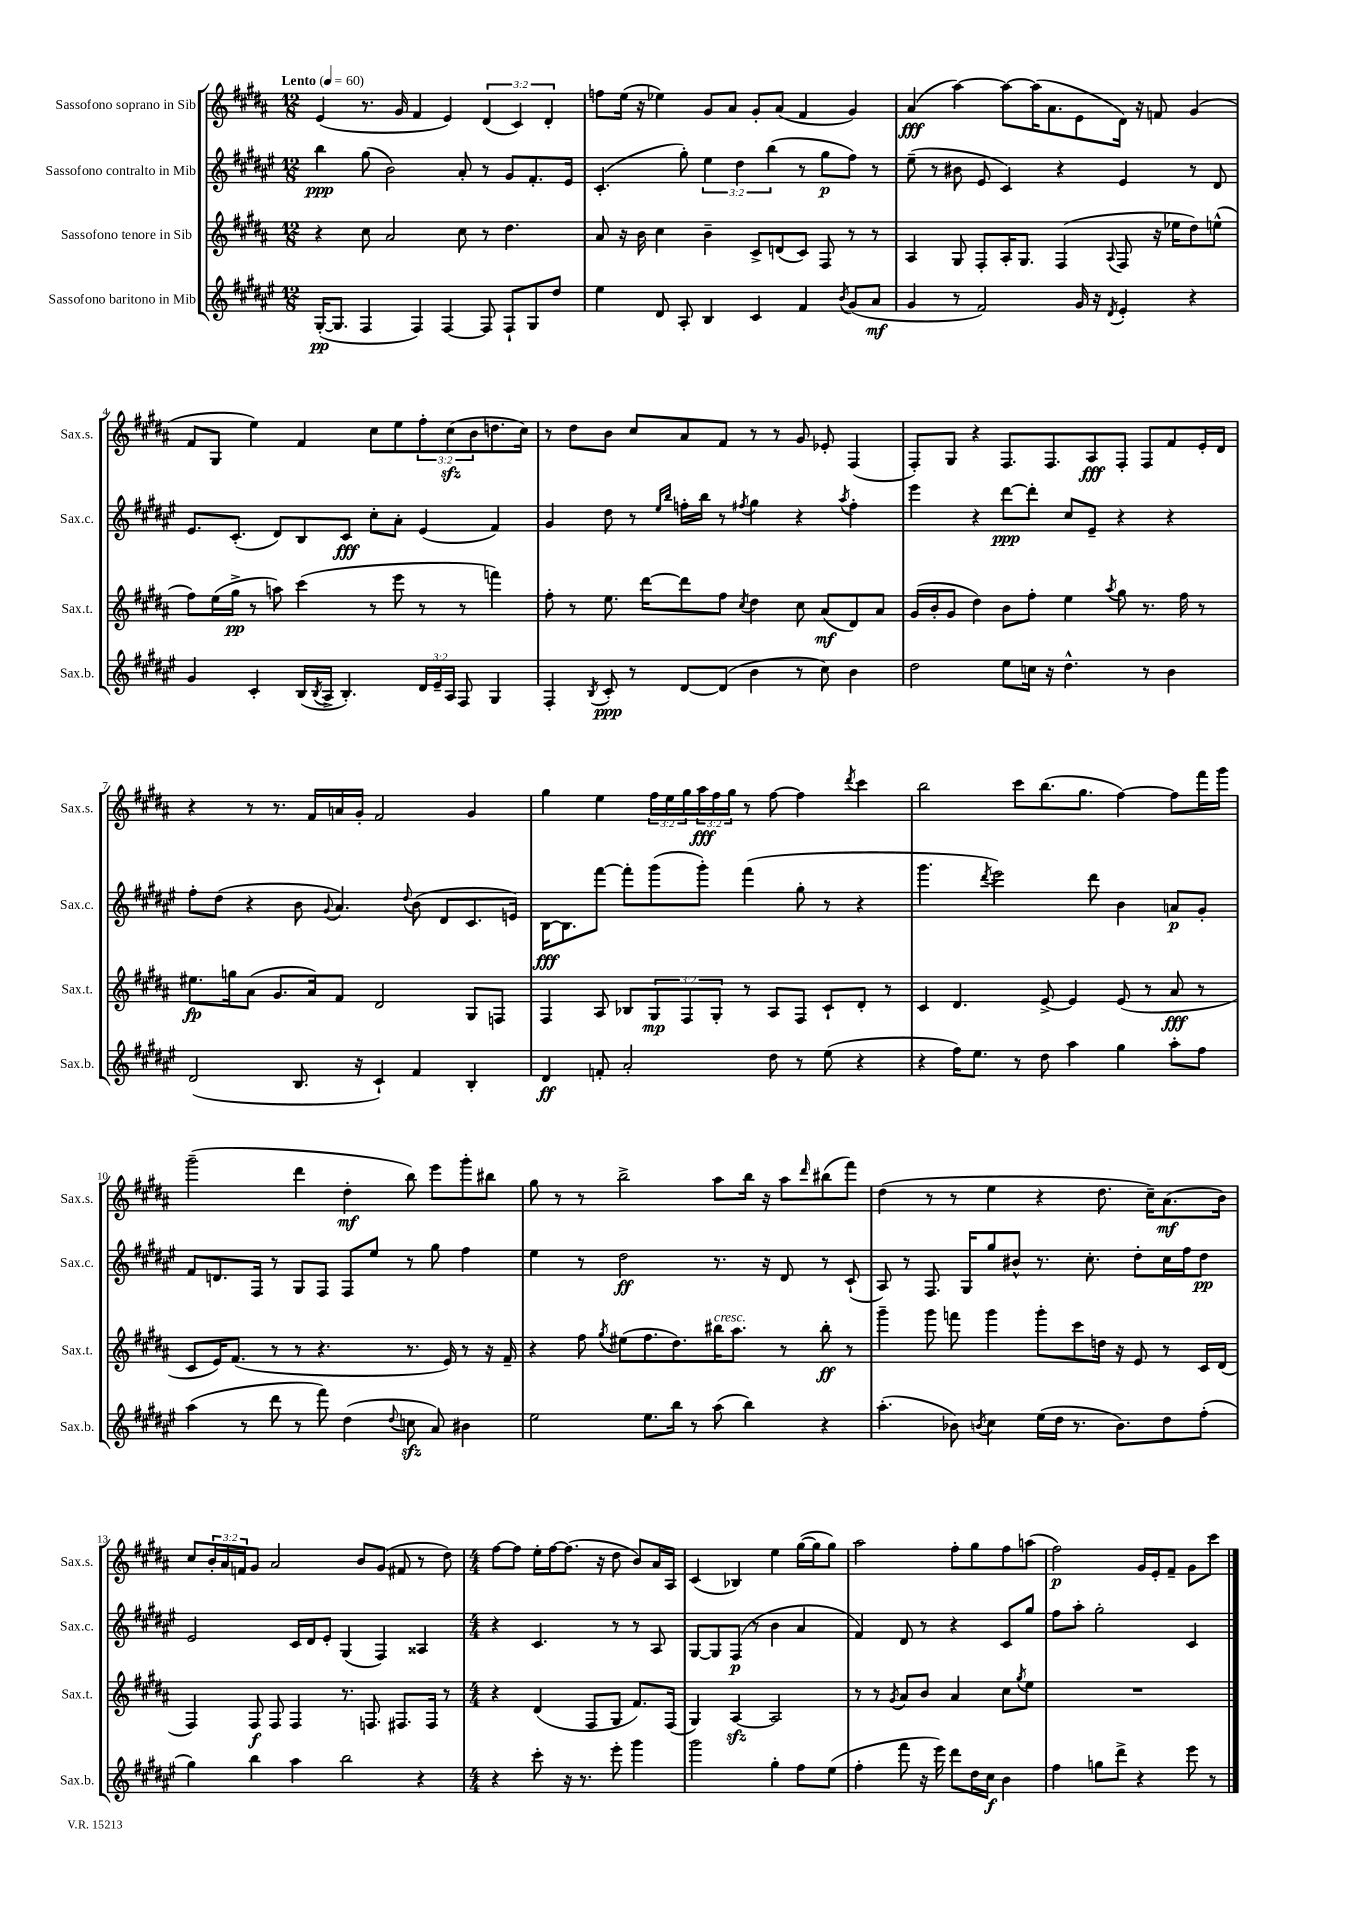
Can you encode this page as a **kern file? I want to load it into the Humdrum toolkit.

**kern	**dynam	**kern	**dynam	**kern	**dynam	**kern	**dynam
*part4	*part4	*part3	*part3	*part2	*part2	*part1	*part1
*staff4	*staff4	*staff3	*staff3	*staff2	*staff2	*staff1	*staff1
*I"Sassofono baritono in Mib	*	*I"Sassofono tenore in Sib	*	*I"Sassofono contralto in Mib	*	*I"Sassofono soprano in Sib	*
*I'Sax.b.	*	*I'Sax.t.	*	*I'Sax.c.	*	*I'Sax.s.	*
*clefG2	*	*clefG2	*	*clefG2	*	*clefG2	*
*k[f#c#g#d#a#e#]	*	*k[f#c#g#d#a#]	*	*k[f#c#g#d#a#e#]	*	*k[f#c#g#d#a#]	*
*M12/8	*	*M12/8	*	*M12/8	*	*M12/8	*
*MM60	*	*MM60	*	*MM60	*	*MM60	*
=1	=1	=1	=1	=1	=1	=1	=1
!	!	!	!	!	!	!LO:TX:a:B:t=Lento	!
([16G#'/KL	pp	4r	.	4bb\	ppp	(4e/	.
8.G#/J]	.	.	.	.	.	.	.
4F#/	.	8cc#\	.	(8gg#\	.	8.r	.
.	.	2a#/	.	2b\)	.	.	.
.	.	.	.	.	.	16g#/	.
4F#/)	.	.	.	.	.	4f#/	.
[4F#/	.	.	.	.	.	4e/)	.
.	.	8cc#\	.	8a#'/	.	.	.
8F#/]	.	8r	.	8r	.	(6d#/	.
8F#`/L	.	4.dd#\	.	8g#/L	.	.	.
.	.	.	.	.	.	6c#/)	.
8G#/	.	.	.	8.f#'/	.	.	.
.	.	.	.	.	.	6d#'/	.
8dd#/J	.	.	.	.	.	.	.
.	.	.	.	16e#/Jk	.	.	.
=2	=2	=2	=2	=2	=2	=2	=2
4ee#\	.	8a#/	.	(4.c#'/	.	8ffn\L	.
.	.	16r	.	.	.	(16ee\Jk	.
.	.	16b\	.	.	.	16r	.
8d#/	.	4cc#\	.	.	.	4ee-X\)	.
8A#'/	.	.	.	8gg#'\)	.	.	.
4B/	.	4b~\	.	6ee#\	.	8g#/L	.
.	.	.	.	.	.	8a#/J	.
.	.	.	.	6dd#\	.	.	.
4c#/	.	8c#^/L	.	.	.	8g#'/L	.
.	.	.	.	(6bb\	.	.	.
.	.	(8dn/	.	.	.	(8a#/J	.
4f#/	.	8c#/J)	.	8r	.	4f#/	.
.	.	8F#/	.	8gg#\L	p	.	.
8qb/	.	.	.	.	.	.	.
(8g#/L	.	8r	.	8ff#\J)	.	4g#/)	.
8a#/J	mf	8r	.	8r	.	.	.
=3	=3	=3	=3	=3	=3	=3	=3
4g#/	.	4A#/	.	(8ee#~\	.	(4a#/	fff
.	.	.	.	8r	.	.	.
8r	.	8G#/	.	8b#X\	.	[4aa#\)	.
2f#/)	.	8F#'/L	.	8e#/	.	.	.
.	.	16A#'/K	.	4c#/)	.	8aa#\L_	.
.	.	8.G#/J	.	.	.	.	.
.	.	.	.	.	.	(16aa#\K]	.
.	.	.	.	.	.	8.a#\	.
.	.	(4F#/	.	4r	.	.	.
16g#/	.	.	.	.	.	8e\	.
16r	.	.	.	.	.	.	.
8qd#/	.	8qqA#/	.	.	.	.	.
4e#'/	.	8F#/	.	4e#/	.	16d#\Jk)	.
.	.	.	.	.	.	16r	.
.	.	16r	.	.	.	8fn/	.
.	.	16ee-X\KL	.	.	.	.	.
4r	.	8dd#\)	.	8r	.	(4g#/	.
.	.	(8een^^\J	.	8d#/	.	.	.
!!LO:LB:g=z
=4	=4	=4	=4	=4	=4	=4	=4
4g#/	.	8ff#\L)	.	8.e#/L	.	8f#/L	.
.	.	(16ee\L	.	.	.	8G#/J	.
.	.	16gg#^\JJ	pp	(8.c#'/J	.	.	.
4c#'/	.	8r	.	.	.	4ee\)	.
.	.	8aan\)	.	8d#/L)	.	.	.
(16B/LL	.	(4ccc#\	.	8B/	.	4f#/	.
8qB/	.	.	.	.	.	.	.
16A#^/JJ	.	.	.	.	.	.	.
4.B'/)	.	.	.	8c#/J	fff	.	.
.	.	8r	.	8cc#'\L	.	8cc#\L	.
.	.	8eee\	.	8a#'\J	.	8ee\	.
24d#/LL	.	8r	.	(4e#/	.	12ff#'\	.
24e#~/	.	.	.	.	.	.	.
24A#/JJ	.	.	.	.	.	(12cc#zz\	.
8F#/	.	8r	.	.	.	.	.
.	.	.	.	.	.	12b\	.
4G#/	.	4fffn\)	.	4f#/)	.	8.ddn\	.
.	.	.	.	.	.	16cc#\Jk)	.
=5	=5	=5	=5	=5	=5	=5	=5
4F#'/	.	8ff#'\	.	4g#/	.	8r	.
.	.	8r	.	.	.	8dd#\L	.
8qB/	.	.	.	.	.	.	.
8c#'/	ppp	8.ee\	.	8dd#\	.	8b\J	.
8r	.	.	.	8r	.	8cc#/L	.
.	.	[16ddd#\KL	.	.	.	.	.
.	.	.	.	16qqee#/LL	.	.	.
.	.	.	.	16qqbb/JJ	.	.	.
[8d#/L	.	8ddd#\]	.	16ffn'\LL	.	8a#/	.
.	.	.	.	16bb\JJ	.	.	.
(8d#/J]	.	8ff#\J	.	8r	.	8f#/J	.
.	.	8qcc#/	.	8qff#X/	.	.	.
4b\	.	4dd#\	.	4gg#\	.	8r	.
.	.	.	.	.	.	8r	.
8r	.	8cc#\	.	4r	.	8g#/	.
8cc#\)	.	(8a#/L	mf	.	.	8e-X'/	.
.	.	.	.	8qaa#/	.	.	.
4b\	.	8d#/)	.	4ff#'\	.	(4F#/	.
.	.	8a#/J	.	.	.	.	.
=6	=6	=6	=6	=6	=6	=6	=6
2dd#\	.	(16g#/LL	.	4eee#\	.	8F#'/L)	.
.	.	16b'/J	.	.	.	.	.
.	.	8g#/J	.	.	.	8G#/J	.
.	.	4dd#\)	.	4r	.	4r	.
8ee#\L	.	8b\L	.	[8ddd#\L	ppp	8.F#/L	.
16ccn\Jk	.	8ff#'\J	.	8ddd#'\J]	.	.	.
16r	.	.	.	.	.	8.F#/	.
4.dd#^^\	.	4ee\	.	8cc#/L	.	.	.
.	.	.	.	8e#~/J	.	8A#/	fff
.	.	8qaa#/	.	.	.	.	.
.	.	8gg#\	.	4r	.	8F#'/J	.
8r	.	8.r	.	.	.	8F#/L	.
4b\	.	.	.	4r	.	8f#/	.
.	.	16ff#\	.	.	.	.	.
.	.	8r	.	.	.	16e'/L	.
.	.	.	.	.	.	16d#/JJ	.
!!LO:LB:g=z
=7	=7	=7	=7	=7	=7	=7	=7
(2d#/	.	8.ee#X\L	fp	8ff#'\L	.	4r	.
.	.	.	.	(8dd#\J	.	.	.
.	.	16ggn\k	.	.	.	.	.
.	.	(8a#\J	.	4r	.	8r	.
.	.	8.g#/L	.	.	.	8.r	.
8.B/	.	.	.	8b\	.	.	.
.	.	16a#/k)	.	.	.	16f#/LL	.
.	.	.	.	8qqg#/	.	.	.
.	.	8f#/J	.	4.a#/)	.	16an/	.
16r	.	.	.	.	.	16g#'/JJ	.
4c#`/)	.	2d#/	.	.	.	2f#/	.
.	.	.	.	8qqdd#/	.	.	.
4f#/	.	.	.	(8b\	.	.	.
.	.	.	.	8d#/L	.	.	.
4B'/	.	8G#/L	.	8.c#/	.	4g#/	.
.	.	8Fn/J	.	.	.	.	.
.	.	.	.	16en/Jk)	.	.	.
=8	=8	=8	=8	=8	=8	=8	=8
4d#/	ff	4F#/	.	[16B\KL	fff	4gg#\	.
.	.	.	.	8.B\]	.	.	.
8fn'/	.	8A#/	.	[8fff#\J	.	4ee\	.
2a#'/	.	8B-X/L	.	8fff#'\L]	.	.	.
.	.	12G#/	mp	(8ggg#\	.	24ff#\LL	.
.	.	.	.	.	.	24ee\	.
.	.	12F#/	.	.	.	24gg#\	.
.	.	.	.	8ggg#'\J)	.	24aa#\	fff
.	.	12G#'/J	.	.	.	24ff#\	.
.	.	.	.	.	.	24gg#\JJ	.
.	.	8r	.	(4fff#\	.	8r	.
8dd#\	.	8A#/L	.	.	.	[8ff#\	.
8r	.	8F#/J	.	8gg#'\	.	4ff#\]	.
(8ee#\	.	8c#`/L	.	8r	.	.	.
.	.	.	.	.	.	8qddd#/	.
4r	.	8d#'/J	.	4r	.	4ccc#\	.
.	.	8r	.	.	.	.	.
=9	=9	=9	=9	=9	=9	=9	=9
4r	.	4c#/	.	4.ggg#\	.	2bb\	.
16ff#\KL)	.	4.d#/	.	.	.	.	.
8.ee#\J	.	.	.	.	.	.	.
.	.	.	.	8qddd#/	.	.	.
.	.	.	.	2eee#\)	.	.	.
8r	.	.	.	.	.	8ccc#\L	.
8dd#\	.	[8e^/	.	.	.	(8.bb\	.
4aa#\	.	4e/]	.	.	.	.	.
.	.	.	.	.	.	8.gg#\J	.
.	.	.	.	8ddd#\	.	.	.
4gg#\	.	(8e/	.	4b\	.	[4ff#\)	.
.	.	8r	.	.	.	.	.
8aa#'\L	.	8a#/	fff	8an/L	p	8ff#\L]	.
8ff#\J	.	8r	.	8g#'/J	.	16fff#\L	.
.	.	.	.	.	.	16ggg#\JJ	.
!!LO:LB:g=z
=10	=10	=10	=10	=10	=10	=10	=10
(4aa#\	.	8c#/L	.	8f#/L	.	(2ggg#~\	.
.	.	16e/K)	.	8.dn/	.	.	.
.	.	(8.f#/J	.	.	.	.	.
8r	.	.	.	.	.	.	.
.	.	.	.	16F#/Jk	.	.	.
8ddd#\	.	8r	.	8r	.	.	.
8r	.	8r	.	8G#/L	.	4ddd#\	.
8fff#\)	.	4.r	.	8F#/J	.	.	.
(4dd#\	.	.	.	8F#/L	.	4dd#'\	mf
.	.	.	.	8ee#/J	.	.	.
8qqdd#/	.	.	.	.	.	.	.
8ccnzz\	.	8.r	.	8r	.	8bb\)	.
8a#/)	.	.	.	8gg#\	.	8eee\L	.
.	.	16e/)	.	.	.	.	.
4b#X\	.	8r	.	4ff#\	.	8ggg#'\	.
.	.	16r	.	.	.	8bb#X\J	.
.	.	16f#~/	.	.	.	.	.
=11	=11	=11	=11	=11	=11	=11	=11
2ee#\	.	4r	.	4ee#\	.	8gg#\	.
.	.	.	.	.	.	8r	.
.	.	8ff#\	.	8r	.	8r	.
.	.	8qgg#/	.	.	.	.	.
.	.	(8ee#X\L	.	2dd#\	ff	2bb^\	.
8.ee#\L	.	8.ff#\	.	.	.	.	.
16bb\Jk	.	8.dd#\)	.	.	.	.	.
8r	.	.	.	.	.	.	.
!	!	!LO:TX:a:i:t=cresc.	!	!	!	!	!
(8aa#\	.	16bb#X\K	.	8.r	.	8aa#\L	.
.	.	8.aa#\J	.	.	.	.	.
4bb\)	.	.	.	.	.	16bb\Jk	.
.	.	.	.	16r	.	16r	.
.	.	8r	.	8d#/	.	8aa#\L	.
.	.	.	.	.	.	16qqddd#/	.
4r	.	8bb#'\	ff	8r	.	(8bb#X\	.
.	.	8r	.	(8c#`/	.	8fff#\J)	.
=12	=12	=12	=12	=12	=12	=12	=12
(4.aa#'\	.	4ggg#~\	.	8A#/)	.	(4dd#\	.
.	.	.	.	8r	.	.	.
.	.	8ggg#\	.	8.F#/	.	8r	.
8b-X\)	.	8fffn\	.	.	.	8r	.
.	.	.	.	16G#/KL	.	.	.
8qbn/	.	.	.	.	.	.	.
4cc#\	.	4ggg#\	.	8gg#/	.	4ee\	.
.	.	.	.	8b#X^^/J	.	.	.
(16ee#\LL	.	8ggg#'\L	.	8.r	.	4r	.
16dd#\JJ	.	.	.	.	.	.	.
8.r	.	8ccc#\	.	.	.	.	.
.	.	.	.	8.cc#'\	.	.	.
.	.	16ddn\Jk	.	.	.	8.dd#\	.
8.b\L)	.	16r	.	.	.	.	.
.	.	8e/	.	8dd#'\L	.	.	.
.	.	.	.	.	.	16cc#~\KL)	.
8dd#\	.	8r	.	16cc#\L	.	(8.a#\	mf
.	.	.	.	16ff#\J	.	.	.
(8ff#'\J	.	16c#/LL	.	8dd#\J	pp	.	.
.	.	(16d#/JJ	.	.	.	16b\Jk)	.
!!LO:LB:g=z
=13	=13	=13	=13	=13	=13	=13	=13
4gg#\)	.	4F#/)	.	2e#/	.	8cc#/L	.
.	.	.	.	.	.	24b'/L	.
.	.	.	.	.	.	24a#/	.
.	.	.	.	.	.	24fn/J	.
4bb\	.	8F#/	f	.	.	8g#/J	.
.	.	8F#/	.	.	.	2a#/	.
4aa#\	.	4F#/	.	16c#/LL	.	.	.
.	.	.	.	16d#/J	.	.	.
.	.	.	.	8e#'/J	.	.	.
2bb\	.	8.r	.	(4G#/	.	.	.
.	.	.	.	.	.	8b/L	.
.	.	8.Fn/	.	.	.	.	.
.	.	.	.	4F#/)	.	(8g#/J	.
.	.	8.F#X/L	.	.	.	8f#X/	.
4r	.	.	.	4A##X/	.	8r	.
.	.	16F#/Jk	.	.	.	.	.
.	.	8r	.	.	.	8dd#\)	.
=14	=14	=14	=14	=14	=14	=14	=14
*M4/4	*	*M4/4	*	*M4/4	*	*M4/4	*
4r	.	4r	.	4r	.	[8ff#\L	.
.	.	.	.	.	.	8ff#\J]	.
8ccc#'\	.	(4d#/	.	4.c#/	.	16ee'\LL	.
.	.	.	.	.	.	[16ff#\J	.
16r	.	.	.	.	.	(8.ff#\J]	.
8.r	.	.	.	.	.	.	.
.	.	8F#/L	.	.	.	.	.
.	.	.	.	.	.	16r	.
8eee#'\	.	8G#/J	.	8r	.	8dd#\	.
4ggg#\	.	8.f#/L)	.	8r	.	8b/L)	.
.	.	.	.	8A#/	.	16a#/L	.
.	.	(16F#/Jk	.	.	.	16A#/JJ	.
=15	=15	=15	=15	=15	=15	=15	=15
2ggg#\	.	4G#/)	.	[8G#/L	.	(4c#/	.
.	.	.	.	8G#/]	.	.	.
.	.	[4A#zz/	.	(8F#/J	p	4B-X/)	.
.	.	.	.	8r	.	.	.
4gg#'\	.	2A#/]	.	4b\	.	4ee\	.
8ff#\L	.	.	.	4a#/	.	([16gg#\LL	.
.	.	.	.	.	.	16gg#\J]	.
(8ee#\J	.	.	.	.	.	8gg#\J)	.
=16	=16	=16	=16	=16	=16	=16	=16
4ff#'\	.	8r	.	4f#/)	.	2aa#\	.
.	.	8r	.	.	.	.	.
.	.	8qg#/	.	.	.	.	.
8fff#\	.	8a#/L	.	8d#/	.	.	.
16r	.	8b/J	.	8r	.	.	.
16eee#\)	.	.	.	.	.	.	.
8ddd#\L	.	4a#/	.	4r	.	8ff#'\L	.
16dd#\L	.	.	.	.	.	8gg#\	.
16cc#\JJ	f	.	.	.	.	.	.
4b\	.	8cc#\L	.	8c#/L	.	8ff#\	.
.	.	8qgg#/	.	.	.	.	.
.	.	8ee\J	.	8gg#/J	.	(8aan\J	.
=17	=17	=17	=17	=17	=17	=17	=17
4ff#\	.	1r	.	8ff#\L	.	2ff#\)	p
.	.	.	.	8aa#'\J	.	.	.
8ggn\L	.	.	.	2gg#'\	.	.	.
8ddd#^\J	.	.	.	.	.	.	.
4r	.	.	.	.	.	16g#/LL	.
.	.	.	.	.	.	16e'/J	.
.	.	.	.	.	.	8f#~/J	.
8eee#\	.	.	.	4c#/	.	8g#\L	.
8r	.	.	.	.	.	8ccc#\J	.
==	==	==	==	==	==	==	==
*-	*-	*-	*-	*-	*-	*-	*-
